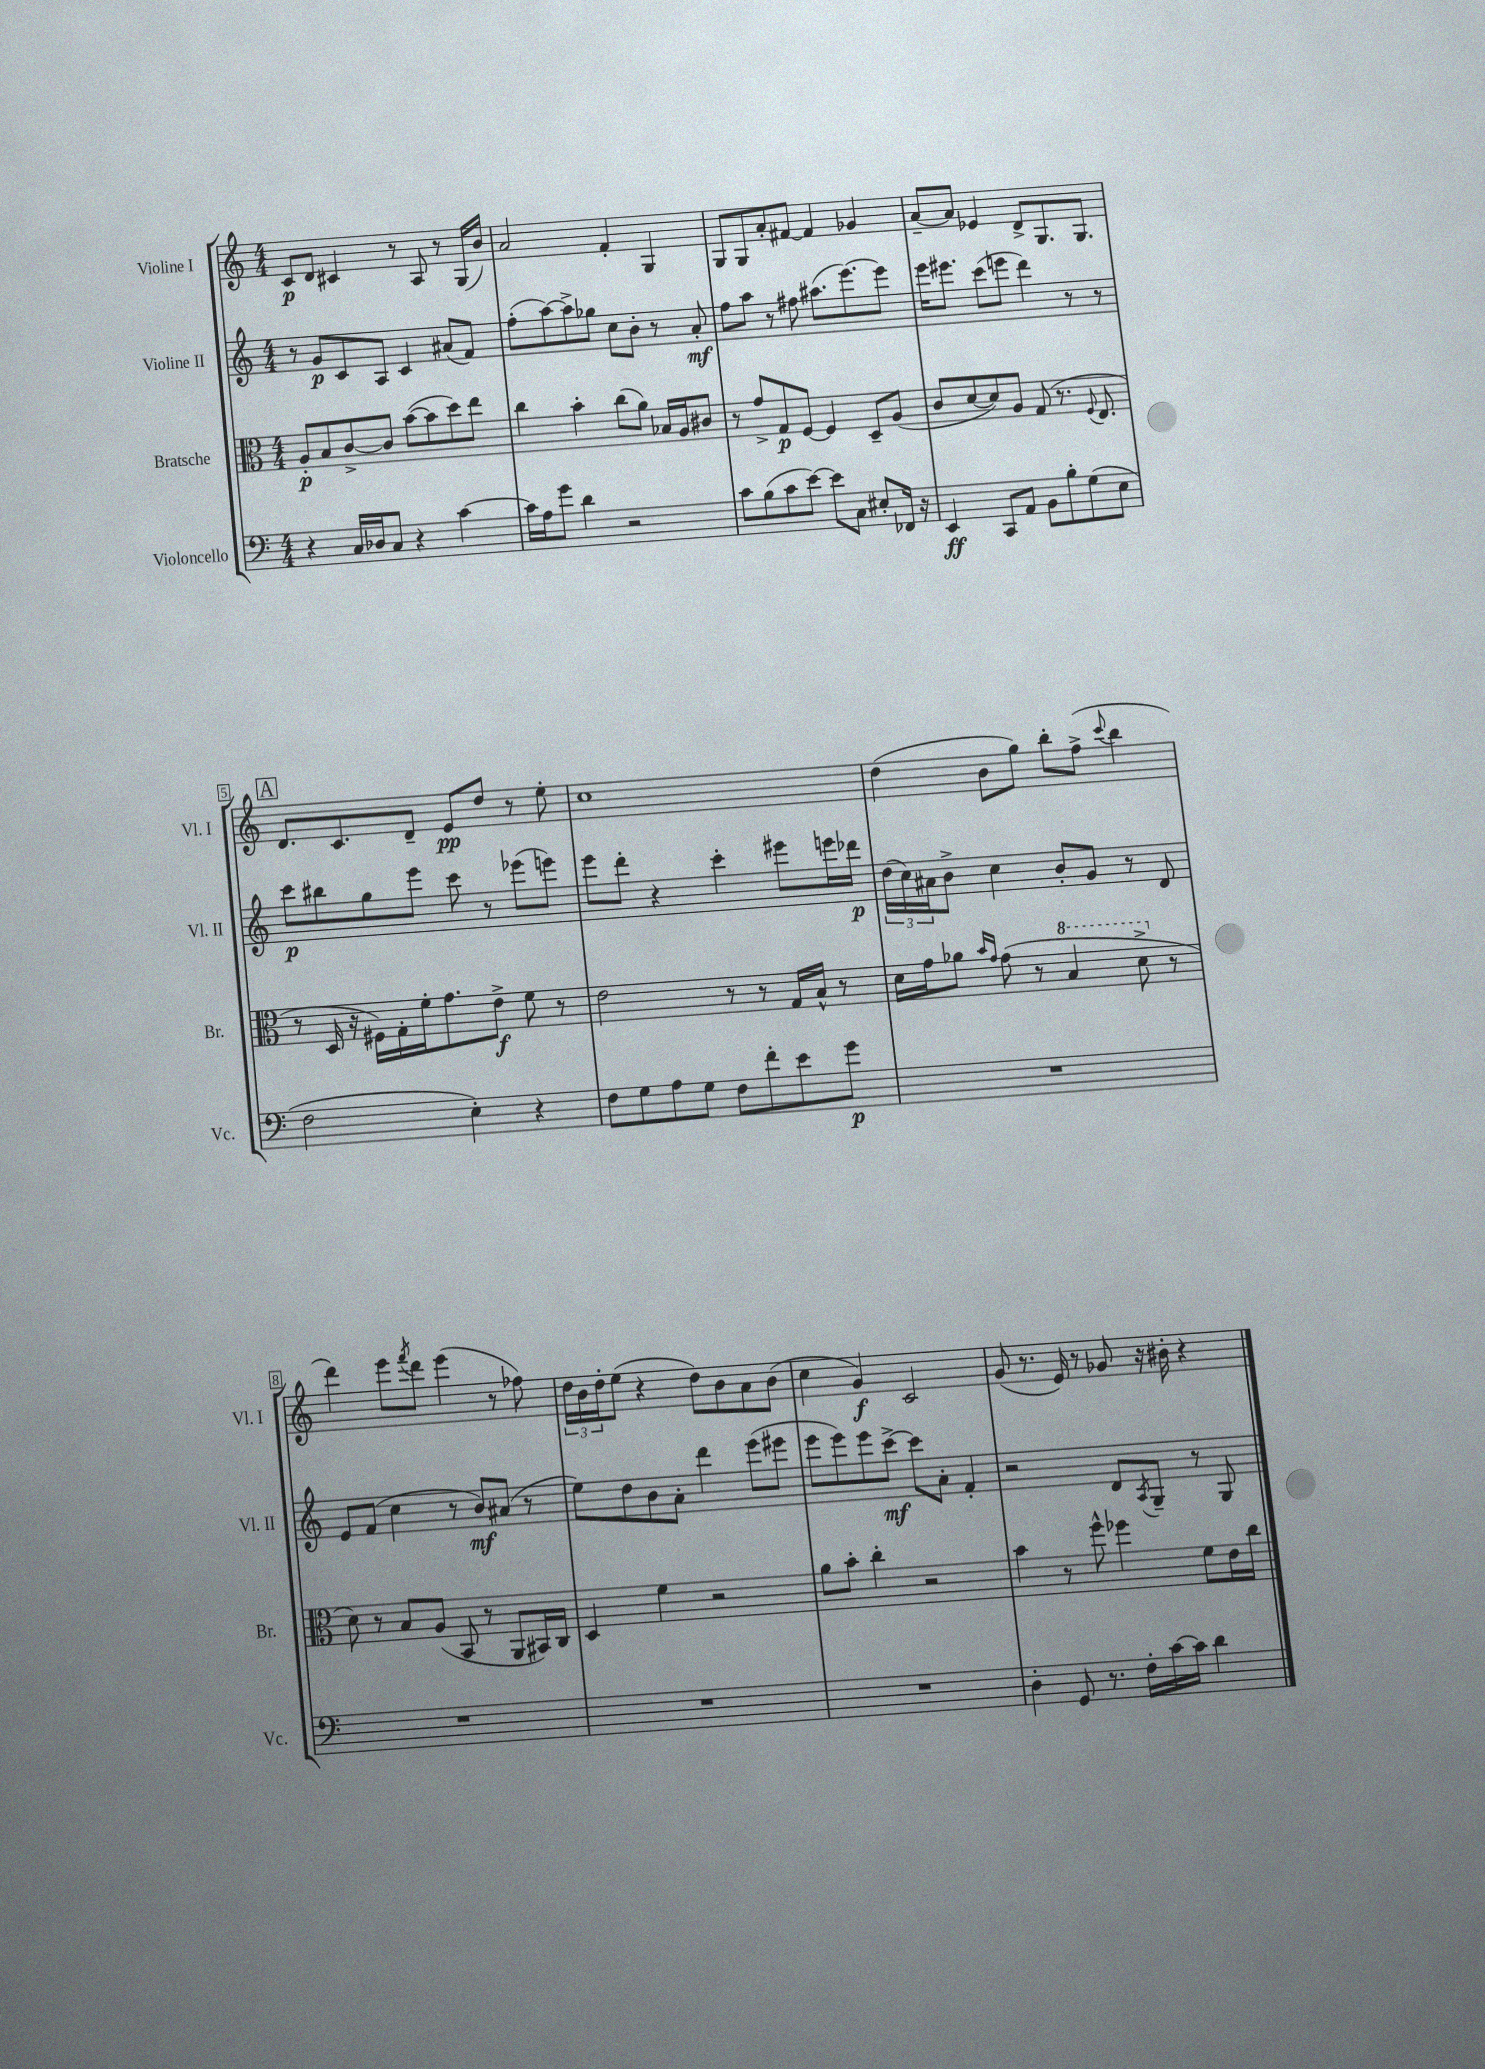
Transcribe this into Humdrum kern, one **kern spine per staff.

**kern	**kern	**kern	**kern
*staff4	*staff3	*staff2	*staff1
*clefF4	*clefC3	*clefG2	*clefG2
*k[]	*k[]	*k[]	*k[]
*M4/4	*M4/4	*M4/4	*M4/4
4r	8A'/L	8r	8c/L
.	8B/	8g/L	8d/J
16C/LL	[8c^/	8c/	4c#/
16D-/J	.	.	.
8C/J	8c/]J	8A/J	.
4r	([8b\L	4c/	8r
.	8b\]	.	8A/
[4c\	8dd\)	(8a#/L	8r
.	8ee\J	8f/J)	(16G/LL
.	.	.	16b/JJ)
=	=	=	=
16c\]LL	4cc\	(8ff'\L	2a/
16A\J	.	.	.
8g\J	.	[8aa\)	.
4d\	4b'\	8aa^\]	.
.	.	8gg-\J	.
2r	(8cc\L	8cc\L	4f'/
.	8a\J)	8b'\J	.
.	16B-/LL	8r	4G/
.	16A/J	.	.
.	8c#/J	8a'/	.
=	=	=	=
8c\L	8r	8ff\L	8G/L
(8B\	8g^/L	8aa\J	8G/
8c\	8G/	8r	8a'/
[8e\J)	[8F/J	8ff#\	[8f#/J
8e\]L	4F/]	(8.aa#\L	4f#/]
8C\J	.	.	.
.	.	[8.eee\)	.
8E#'/L	8D~/L	.	4g-/
16FF-/Jk	(8A/J	8eee\]J	.
16r	.	.	.
=	=	=	=
4EE/	8c/L	16eee\LK	[8a~/L
.	.	8.eee#\J	.
.	[8d/	.	8a/]J
8CC/L	8d/])	(8ccc\L	4e-/
8AA/J	8A/J	8eee\J	.
8BB\L	(8G/	4ddd\)	8d^/L
8B'\	8.r	.	8.G/
(8G\	.	8r	.
.	8qqF/	.	.
.	8.E/	.	8.G/J
8E\J	.	8r	.
=	=	=	=
2F\	8r	8ccc\L	8.d/L
.	16D/	8bb#\	.
.	16r	.	8.c/
.	16F#\LL)	8gg\	.
.	16G'\	.	.
.	16f'\J	8eee\J	8d~/J
.	8.g\	.	.
4E'\)	.	8ccc\	8e/L
.	8e^\J	8r	8dd/J
4r	8f\	(8eee-\L	8r
.	8r	8eee\J)	8ee'\
=	=	=	=
8F\L	2e\	8eee\L	1cc
8G\	.	8ddd'\J	.
8A\	.	4r	.
8G\J	.	.	.
8F\L	8r	4ccc'\	.
8f'\	8r	.	.
8e\	16G/LL	8eee#\L	.
.	16B^^/JJ	.	.
8g\J	8r	16eee\L	.
.	.	16ddd-\JJ	.
=	=	=	=
1r	16d\LL	(24dd\LL	(4dd\
.	.	24cc\)	.
.	16g\J	.	.
.	.	24a#\J	.
.	8a-\J	8b^\J	.
.	16qqb/LL	.	.
.	16qqg/JJ	.	.
.	(8g\	4cc\	8b\L
.	8r	.	8gg\J)
.	4b/	8b'/L	8bb'\L
.	.	8g/J	(8ff^\J
.	.	.	8qqccc/
.	8dd^\	8r	4bb\
.	8r	8d/	.
=	=	=	=
1r	8d\)	8e/L	4ddd\)
.	8r	(8f/J	.
.	8B/L	4cc\	8eee\L
.	.	.	8qfff/
.	(8A/J	.	8ddd\J
.	8BB/	8r	(4eee\
.	8r	8b/L)	.
.	8AA/L	(8a#/J	8r
.	16BB#/L)	8r	8ff-\)
.	16C/JJ	.	.
=	=	=	=
1r	4D/	8ee\L)	24dd\LL
.	.	.	24b\
.	.	.	24dd'\J
.	.	8dd\	(8ee\J
.	4f\	8b\	4r
.	.	8a'\J	.
.	2r	4ddd\	8dd\L)
.	.	.	8b\
.	.	(8eee\L	8a\
.	.	8eee#\J	(8b\J
=	=	=	=
1r	8a\L	8eee\L	4cc\
.	8b'\J	8eee\)	.
.	4cc'\	8eee\	4g/)
.	.	[8ccc^\J	.
.	2r	8ccc\]L	2c/
.	.	8a'\J	.
.	.	4f'/	.
=	=	=	=
4D'\	4b\	2r	(8g/
.	.	.	8.r
8GG/	8r	.	.
.	.	.	16e/)
8.r	8ff^^\	.	8r
.	4ff-\	8d/L	8g-/
16F'\LL	.	.	.
.	.	8qA/	.
[16c\	.	8G~/J	16r
16c\]JJ	.	.	16b#'\
4d\	8f\L	8r	4r
.	16e\L	8G/	.
.	16cc\JJ	.	.
==	==	==	==
*-	*-	*-	*-
